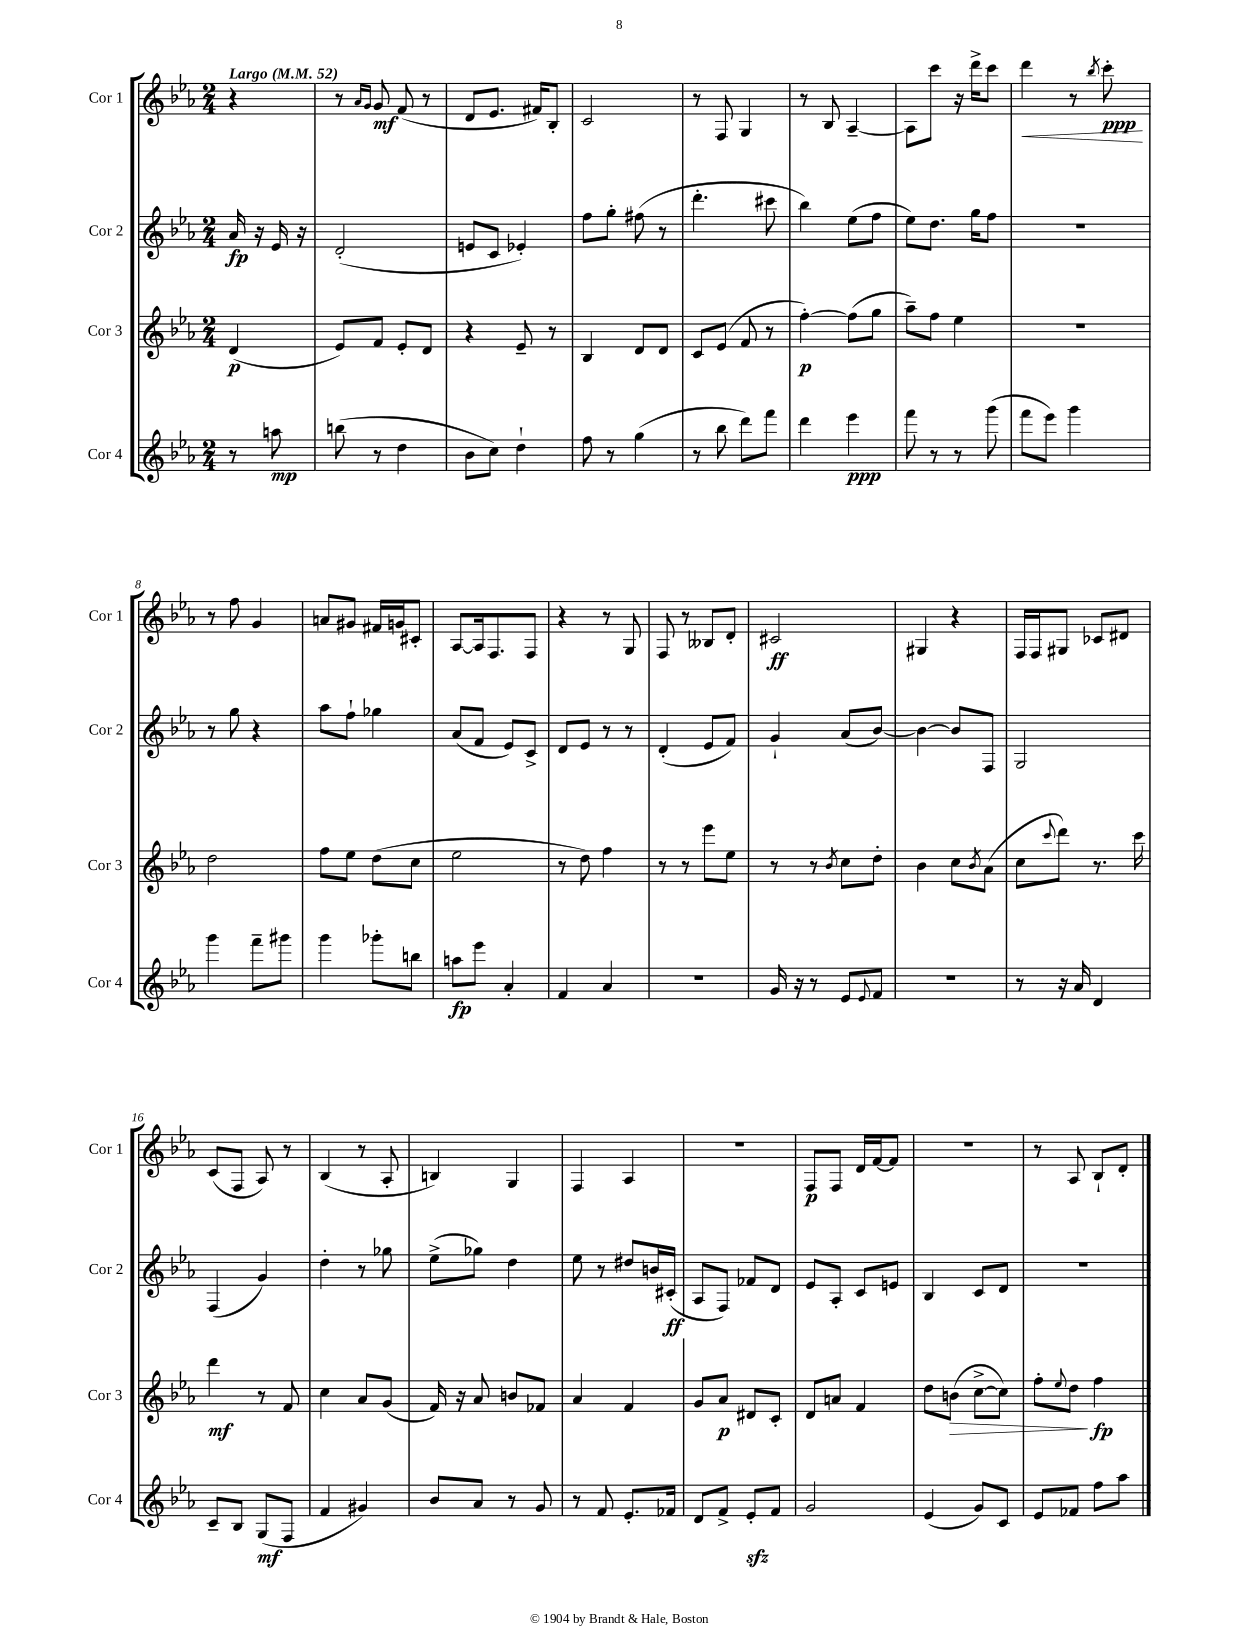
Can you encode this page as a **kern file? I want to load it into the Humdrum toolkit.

**kern	**dynam	**kern	**dynam	**kern	**dynam	**kern	**dynam
*part4	*part4	*part3	*part3	*part2	*part2	*part1	*part1
*staff4	*staff4	*staff3	*staff3	*staff2	*staff2	*staff1	*staff1
*I"Cor 4	*	*I"Cor 3	*	*I"Cor 2	*	*I"Cor 1	*
*I'Cor 4	*	*I'Cor 3	*	*I'Cor 2	*	*I'Cor 1	*
*clefG2	*	*clefG2	*	*clefG2	*	*clefG2	*
*k[b-e-a-]	*	*k[b-e-a-]	*	*k[b-e-a-]	*	*k[b-e-a-]	*
*M2/4	*	*M2/4	*	*M2/4	*	*M2/4	*
*MM52	*	*MM52	*	*MM52	*	*MM52	*
=	=	=	=	=	=	=	=
!	!	!	!	!	!	!LO:TX:a:B:t=Largo	!
8r	.	(4d/	p	16a-/	fp	4r	.
.	.	.	.	16r	.	.	.
8aan\	mp	.	.	16e-/	.	.	.
.	.	.	.	16r	.	.	.
=1	=1	=1	=1	=1	=1	=1	=1
(8bbn\	.	8e-/L)	.	(2d'/	.	8r	.
.	.	.	.	.	.	16qqa-/LL	.
.	.	.	.	.	.	16qqg/JJ	.
8r	.	8f/J	.	.	.	8g/	mf
4dd\	.	8e-'/L	.	.	.	(8f/	.
.	.	8d/J	.	.	.	8r	.
=2	=2	=2	=2	=2	=2	=2	=2
8b-\L	.	4r	.	8en/L	.	8d/L	.
8cc\J)	.	.	.	8c/J	.	8.e-/J	.
4dd`\	.	8e-~/	.	4e-X'/)	.	.	.
.	.	.	.	.	.	16f#X/KL)	.
.	.	8r	.	.	.	8B-'/J	.
=3	=3	=3	=3	=3	=3	=3	=3
8ff\	.	4B-/	.	8ff\L	.	2c/	.
8r	.	.	.	8gg'\J	.	.	.
(4gg\	.	8d/L	.	(8ff#X\	.	.	.
.	.	8d/J	.	8r	.	.	.
=4	=4	=4	=4	=4	=4	=4	=4
8r	.	8c/L	.	4.ddd'\	.	8r	.
8bb-\	.	(8e-/J	.	.	.	8F/	.
8ddd\L)	.	8f/	.	.	.	4G/	.
8fff\J	.	8r	.	8ccc#X\	.	.	.
=5	=5	=5	=5	=5	=5	=5	=5
4ddd\	.	[4ff'\)	p	4bb-\)	.	8r	.
.	.	.	.	.	.	8B-/	.
4eee-\	ppp	(8ff\L]	.	(8ee-\L	.	[4A-~/	.
.	.	8gg\J	.	8ff\J	.	.	.
=6	=6	=6	=6	=6	=6	=6	=6
8fff\	.	8aa-~\L)	.	8ee-\L)	.	8A-\L]	.
8r	.	8ff\J	.	8.dd\J	.	8ccc\J	.
8r	.	4ee-\	.	.	.	16r	.
.	.	.	.	16gg\KL	.	16ddd^\KL	.
(8ggg\	.	.	.	8ff\J	.	8ccc\J	.
=7	=7	=7	=7	=7	=7	=7	=7
!	!	!	!	!	!	!	!LO:HP:b
8fff\L	.	2r	.	2r	.	4ddd\	<
8eee-\J)	.	.	.	.	.	.	.
4ggg\	.	.	.	.	.	8r	.
.	.	.	.	.	.	8qbb-/	.
.	.	.	.	.	.	8ccc'\	ppp
.	.	.	.	.	.	.	[
!!LO:LB:g=z
=8	=8	=8	=8	=8	=8	=8	=8
4ggg\	.	2dd\	.	8r	.	8r	.
.	.	.	.	8gg\	.	8ff\	.
8fff~\L	.	.	.	4r	.	4g/	.
8ggg#X\J	.	.	.	.	.	.	.
=9	=9	=9	=9	=9	=9	=9	=9
4ggg\	.	8ff\L	.	8aa-\L	.	8an/L	.
.	.	8ee-\J	.	8ff`\J	.	8g#X/J	.
8ggg-X'\L	.	(8dd\L	.	4gg-X\	.	16f#X/LL	.
.	.	.	.	.	.	16gn/J	.
8bbn\J	.	8cc\J	.	.	.	8c#X'/J	.
=10	=10	=10	=10	=10	=10	=10	=10
8aan\L	fp	2ee-\	.	(8a-/L	.	[8A-/L	.
8eee-\J	.	.	.	8f/J	.	16A-/k]	.
.	.	.	.	.	.	8.F/	.
4a-'/	.	.	.	8e-/L)	.	.	.
.	.	.	.	8c^/J	.	8F/J	.
=11	=11	=11	=11	=11	=11	=11	=11
4f/	.	8r	.	8d/L	.	4r	.
.	.	8dd\)	.	8e-/J	.	.	.
4a-/	.	4ff\	.	8r	.	8r	.
.	.	.	.	8r	.	8G/	.
=12	=12	=12	=12	=12	=12	=12	=12
2r	.	8r	.	(4d'/	.	8F/	.
.	.	8r	.	.	.	8r	.
.	.	8eee-\L	.	8e-/L	.	8B--X/L	.
.	.	8ee-\J	.	8f/J)	.	8d'/J	.
=13	=13	=13	=13	=13	=13	=13	=13
16g/	.	8r	.	4g`/	.	2c#X/	ff
16r	.	.	.	.	.	.	.
8r	.	8r	.	.	.	.	.
.	.	8qb-/	.	.	.	.	.
8e-/L	.	8cc\L	.	(8a-/L	.	.	.
8qqe-/	.	.	.	.	.	.	.
8f/J	.	8dd'\J	.	[8b-/J)	.	.	.
=14	=14	=14	=14	=14	=14	=14	=14
2r	.	4b-\	.	4b-\_	.	4G#X/	.
.	.	8cc\L	.	8b-/L]	.	4r	.
.	.	8qb-/	.	.	.	.	.
.	.	(8a-\J	.	8F/J	.	.	.
=15	=15	=15	=15	=15	=15	=15	=15
8r	.	8cc\L	.	2G/	.	16F/LL	.
.	.	.	.	.	.	16F/J	.
.	.	8qqccc/	.	.	.	.	.
16r	.	8ddd\J)	.	.	.	8G#X/J	.
16a-/	.	.	.	.	.	.	.
4d/	.	8.r	.	.	.	8c-X/L	.
.	.	.	.	.	.	8d#X/J	.
.	.	16ccc\	.	.	.	.	.
!!LO:LB:g=z
=16	=16	=16	=16	=16	=16	=16	=16
8c~/L	.	4ddd\	mf	(4F/	.	(8c/L	.
8B-/J	.	.	.	.	.	8F/J	.
(8G/L	mf	8r	.	4g/)	.	8A-/)	.
8F/J	.	8f/	.	.	.	8r	.
=17	=17	=17	=17	=17	=17	=17	=17
4f/	.	4cc\	.	4dd'\	.	(4B-/	.
4g#X/)	.	8a-/L	.	8r	.	8r	.
.	.	(8g/J	.	8gg-X\	.	8A-'/	.
=18	=18	=18	=18	=18	=18	=18	=18
8b-/L	.	16f/)	.	(8ee-^\L	.	4Bn/)	.
.	.	16r	.	.	.	.	.
8a-/J	.	8a-/	.	8gg-X\J)	.	.	.
8r	.	8bn/L	.	4dd\	.	4G/	.
8g/	.	8f-X/J	.	.	.	.	.
=19	=19	=19	=19	=19	=19	=19	=19
8r	.	4a-/	.	8ee-\	.	4F/	.
8f/	.	.	.	8r	.	.	.
8.e-'/L	.	4f/	.	8dd#X/L	.	4A-/	.
.	.	.	.	16bn/L	.	.	.
16f-X/Jk	.	.	.	(16c#X'/JJ	ff	.	.
=20	=20	=20	=20	=20	=20	=20	=20
8d/L	.	8g/L	.	8A-/L	.	2r	.
8f^/J	.	8a-/J	p	8F/J)	.	.	.
8e-zz'/L	.	8d#X/L	.	8f-X/L	.	.	.
8f/J	.	8c'/J	.	8d/J	.	.	.
=21	=21	=21	=21	=21	=21	=21	=21
2g/	.	8d/L	.	8e-/L	.	8F/L	p
.	.	8an/J	.	8A-'/J	.	8F/J	.
.	.	4f/	.	8c/L	.	16d/LL	.
.	.	.	.	.	.	[16f/J	.
.	.	.	.	8en/J	.	8f/J]	.
=22	=22	=22	=22	=22	=22	=22	=22
(4e-/	.	8dd\L	.	4B-/	.	2r	.
!	!	!	!LO:HP:b	!	!	!	!
.	.	(8bn\J	>	.	.	.	.
8g/L)	.	[8cc^\L	.	8c/L	.	.	.
8c/J	.	8cc\J])	.	8d/J	.	.	.
=23	=23	=23	=23	=23	=23	=23	=23
8e-/L	.	8ff'\L	.	2r	.	8r	.
.	.	8qqee-/	.	.	.	.	.
8f-X/J	.	8dd\J	.	.	.	8A-/	.
8ff\L	.	4ff\	] fp	.	.	8B-`/L	.
8aa-\J	.	.	.	.	.	8d'/J	.
==	==	==	==	==	==	==	==
*-	*-	*-	*-	*-	*-	*-	*-
